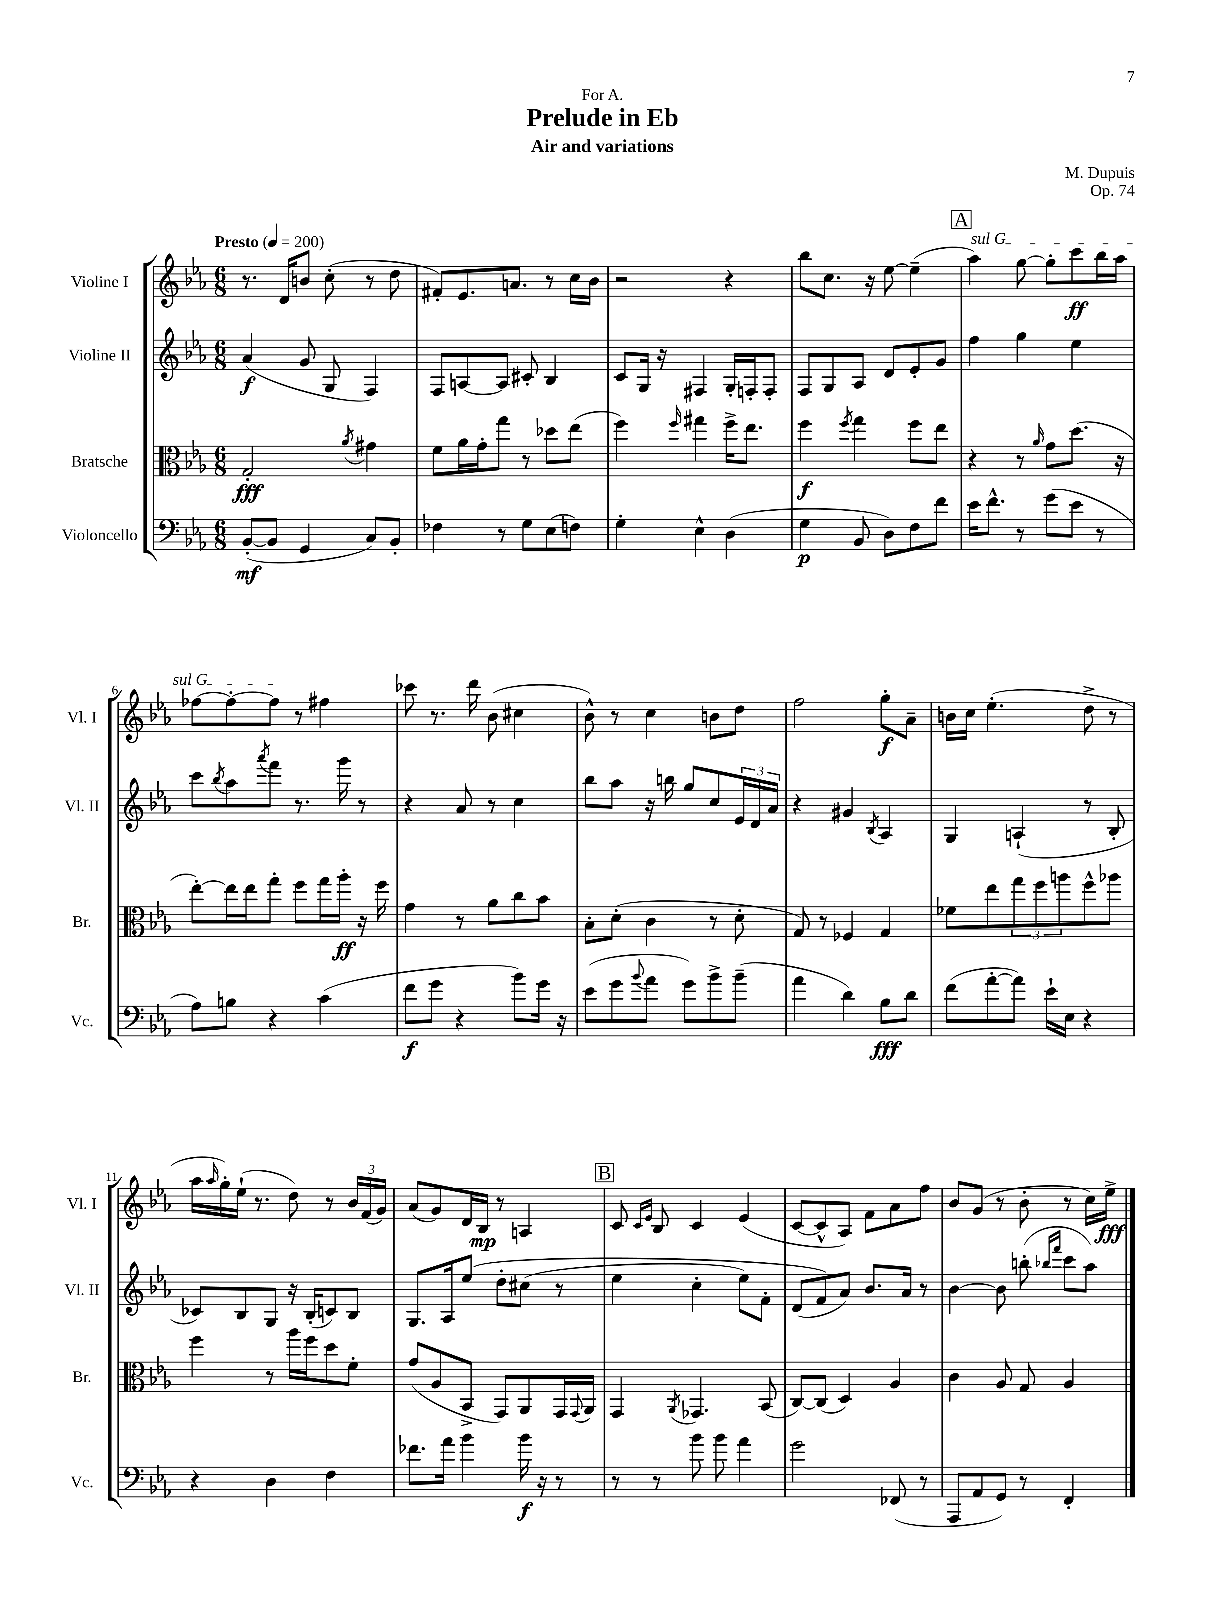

**kern	**kern	**kern	**kern
*staff4	*staff3	*staff2	*staff1
*clefF4	*clefC3	*clefG2	*clefG2
*k[b-e-a-]	*k[b-e-a-]	*k[b-e-a-]	*k[b-e-a-]
*M6/8	*M6/8	*M6/8	*M6/8
*MM200	*MM200	*MM200	*MM200
([8BB-'	2G'	(4a-	8.r
8BB-]	.	.	.
.	.	.	16d
4GG	.	8g	8b
.	.	8G	(8cc'
.	8qa-	.	.
8C)	4g#	4F)	8r
8BB-'	.	.	8dd
=	=	=	=
4F-	8f	8F	8f#')
.	16a-	[8A	8.e-
.	16g'	.	.
8r	8gg	8A]	.
.	.	.	8.a
8G	8r	8c#'	.
(8E-	8dd-	4B-	8r
8F)	(8ee-	.	16cc
.	.	.	16b-
=	=	=	=
4G'	4ff)	8c	2r
.	.	16G	.
.	.	16r	.
.	16qqff	.	.
4E-^^	4gg#	4F#	.
(4D	16ff^	16G'	4r
.	8.ee-	16F'	.
.	.	8F'	.
=	=	=	=
4G	4ff	8F	8bb-
.	.	8G	8.cc
.	8qff	.	.
8BB-	4gg	8A-	.
.	.	.	16r
8D)	.	8d	[8ee-
8F	8ff	8e-'	(4ee-~]
8f	8ee-	8g	.
=	=	=	=
16e-	4r	4ff	4aa-)
8.f^^	.	.	.
8r	8r	4gg	[8gg
.	16qqa-	.	.
(8g	8g	.	8gg']
8e-	(8.dd	4ee-	8ccc
8r	.	.	16bb-
.	16r	.	16aa-
=	=	=	=
8A-)	[8ee-')	8ccc	[8ff-
.	.	8qbb-	.
8B	16ee-]	8aa-	8ff-'_
.	16ee-	.	.
.	.	8qaaa-	.
4r	8gg'	8fff	8ff-]
.	8ff	8.r	8r
(4c	16gg	.	4ff#
.	16aa-'	16ggg	.
.	16r	8r	.
.	16ff	.	.
=	=	=	=
8f	4g	4r	8ccc-
8g	.	.	8.r
4r	8r	8a-	.
.	.	.	16ddd
.	8a-	8r	(8b-
8b-)	8cc	4cc	4cc#
16g	8b-	.	.
16r	.	.	.
=	=	=	=
(8e-	8B-'	8bb-	8b-^^)
8g	(8d'	8aa-	8r
8qqb-	.	.	.
8a-	4c	16r	4cc
.	.	16bb	.
8g)	.	8gg	.
8b-^	8r	8cc	8b
(8b-~	8d'	24e-	8dd
.	.	24d	.
.	.	24a-	.
=	=	=	=
4a-	8G)	4r	2ff
.	8r	.	.
4d)	4F-	4g#	.
.	.	8qB-	.
8B-	4G	4A-	8gg'
8d	.	.	8a-~
=	=	=	=
(8f	8f-	4G	16b
.	.	.	16cc
[8a-'	8ee-	.	(4.ee-'
8a-])	12gg	(4A`	.
.	12ff	.	.
16e-`	.	.	.
.	12aa	.	.
16E-	.	.	.
4r	8ff^^	8r	8dd^
.	8aa-	8B-'	8r
=	=	=	=
4r	4ff	8c-)	16aa-
.	.	.	16qqaa-
.	.	.	16gg')
.	.	8B-	(16ee-`
.	.	.	8.r
4D	8r	8G	.
.	16aa-	16r	8dd)
.	16ff	(16B-'	.
4F	8dd	8c)	8r
.	8f'	8B-	24b-
.	.	.	(24f
.	.	.	24g)
=	=	=	=
8.f-	(8g	8.G	(8a-
.	8A-	.	8g)
16a-	.	16A-	.
4b-	8BB-^	&(8ee-	16d
.	.	.	16B-
.	8GG)	8dd'	8r
16b-	8AA-	(8cc#	4A
16r	.	.	.
8r	16GG	8r	.
.	8qqGG	.	.
.	16AA-	.	.
=	=	=	=
8r	4GG	4ee-	8c
.	.	.	16qqc
.	.	.	16qqe-
8r	.	.	8B-
.	8qAA-	.	.
8b-	4.GG-	4cc'	4c
8b-	.	.	.
4a-	.	8ee-)	(4e-
.	(8BB-	8f'	.
=	=	=	=
2g	[8C)	(8d	[8c
.	(8C]	8f&)	8c^^]
.	4D)	8a-)	8A-)
.	.	8.b-	8f
(8FF-	4A-	.	8a-
.	.	16a-	.
8r	.	8r	8ff
=	=	=	=
8AAA-	4c	[4b-	8b-
8AA-	.	.	(8g
8GG)	8A-	8b-]	8r
8r	8G	(8bb'	8b-'
.	.	16qqbb-	.
.	.	16qqfff	.
4FF'	4A-	8ccc	8r
.	.	8aa-)	16cc)
.	.	.	16ee-^
==	==	==	==
*-	*-	*-	*-
